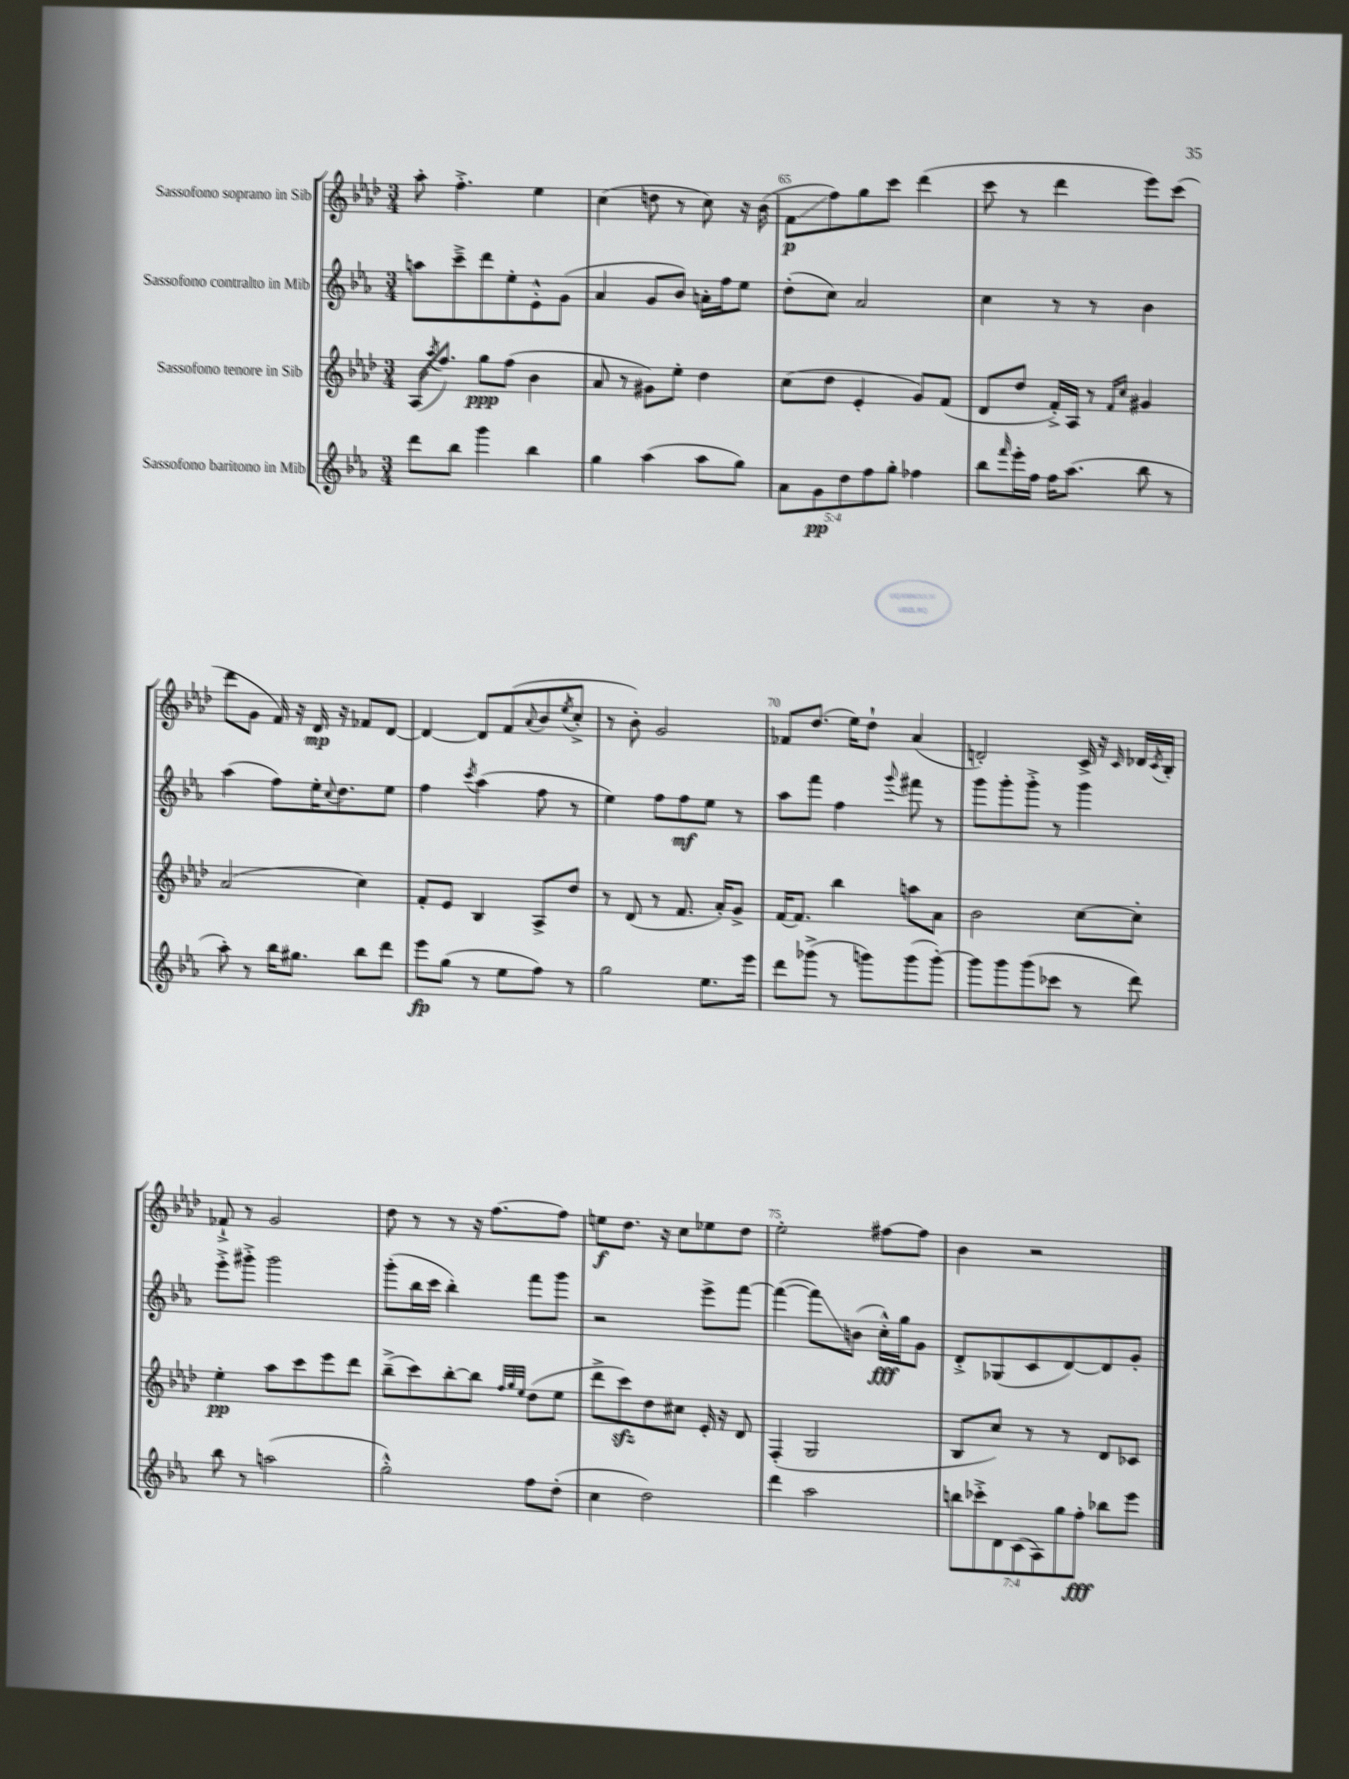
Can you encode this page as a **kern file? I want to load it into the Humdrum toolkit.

**kern	**kern	**kern	**kern
*staff4	*staff3	*staff2	*staff1
*clefG2	*clefG2	*clefG2	*clefG2
*k[b-e-a-]	*k[b-e-a-d-]	*k[b-e-a-]	*k[b-e-a-d-]
*M3/4	*M3/4	*M3/4	*M3/4
8ddd	(16A-	8aa	8aa-'
.	8qaa-	.	.
.	8.ff)	.	.
8bb-	.	8ccc~^	4.ff'^
4ggg	8gg	8ddd	.
.	(8ff	8ee-'	.
4bb-	4b-	8e-'^^	4ee-
.	.	(8g	.
=	=	=	=
4gg	8a-	4a-	(4cc
.	8r	.	.
(4aa-	8g#)	8g	8dd
.	8ee-'	8b-)	8r
8aa-	4dd-	16a'	8cc)
.	.	16ff	.
8gg)	.	8ee-	16r
.	.	.	(16b-
=	=	=	=
10a-	(8cc	(8dd'	8f
10g	.	.	.
.	8dd-	8cc)	8ff)
10dd	.	.	.
.	4e-'	2a-	8gg
10ff	.	.	.
.	.	.	8ccc
10gg'	.	.	.
4ff-	8g)	.	(4ddd-
.	(8f	.	.
=	=	=	=
8bb-	8d-	4cc	8ccc
16qqfff	.	.	.
16eee-'	8dd-	.	8r
16ff	.	.	.
16ff	16f'^)	8r	4ddd-
(8.aa-	16A-	.	.
.	8r	8r	.
.	16qqf	.	.
.	16qqcc	.	.
8bb-	4g#	4b-	8eee-)
8r	.	.	(8ccc
=	=	=	=
8aa-')	(2a-	(4aa-	8ddd-
8r	.	.	8g
16bb-	.	8ff)	16f)
8.gg#	.	.	16r
.	.	16ee-'	16d-
.	.	8qqcc	.
.	.	8.dd	16r
8bb-	4cc)	.	8f-
8ddd	.	8ee-	[8d-
=	=	=	=
8eee-	8f'	4ff	4d-_
(8gg	8e-	.	.
.	.	8qccc	.
8r	4B-	(4aa-	8d-]
8ee-	.	.	(8f
.	.	.	8qqa-
8ff)	8A-^	8ff	8b-
.	.	.	8qee-
8r	8dd-	8r	8cc'^
=	=	=	=
2gg	8r	4ee-)	8r
.	(8d-	.	8b-')
.	8r	8ff	2g
.	8.f	8ff	.
8.ee-	.	8ee-	.
.	16a-')	.	.
.	8g^	8r	.
16eee-	.	.	.
=	=	=	=
8ddd	[16f	8aa-	8f-
.	8.f]	.	.
(8ggg-^	.	8fff	(8.dd-
8r	4bb-	4ff	.
.	.	.	16ee-)
8ggg)	.	.	8dd-`
.	.	8qqggg	.
(8ggg	8aa	8fff#	(4a-
[8ggg')	8a-	8r	.
=	=	=	=
8ggg]	2b-	8ggg	2d')
8ggg	.	8ggg'	.
(8ggg	.	8ggg'^	.
8ccc-	.	8r	.
8r	[8cc	4ggg	16c^
.	.	.	16r
.	.	.	16qqc
8ddd)	8cc']	.	16d-
.	.	.	8qc
.	.	.	16B-'
=	=	=	=
8bb-	4ee-'	8eee-'^	8f-`^
8r	.	8ggg#'^	8r
(2aa	8aa-	2ggg#	2g
.	8ccc	.	.
.	8eee-	.	.
.	8ddd-	.	.
=	=	=	=
2gg'^^)	(8bb-~^	(8ggg'	8dd-
.	8ccc)	16bb-	8r
.	.	16ccc	.
.	[8bb-'	4bb-')	8r
.	8bb-]	.	16r
.	.	.	[8.ff
.	32qqff	.	.
.	32qqgg	.	.
.	32qqee-	.	.
8ff	(8dd-	8fff	.
(8dd'	8ee-	8ggg	8ff]
=	=	=	=
4cc	8ddd-^	2r	8ee
.	8ccc)	.	8.dd-
2dd)	8dd-	.	.
.	.	.	16r
.	8cc#	.	8cc
.	16e-'	8eee-^	8ee-
.	16r	.	.
.	8d-	[8fff	8dd-
=	=	=	=
4ddd	(4F'	(4fff_	2ee-'
2aa-	2G	8fff])	.
.	.	(8b	.
.	.	16cc'^^)	[8ff#
.	.	16gg	.
.	.	8g	8ff#]
=	=	=	=
14bb	8B-	8d'^	4b-
14ccc-'^	.	.	.
.	8cc)	(8G-	.
14d	.	.	.
(14c	.	.	.
.	8r	8c	2r
14A-)	.	.	.
14gg	.	.	.
.	8r	[8d)	.
14ff'	.	.	.
8bb-	8d-	8d]	.
8eee-	8c-	8g'	.
==	==	==	==
*-	*-	*-	*-
